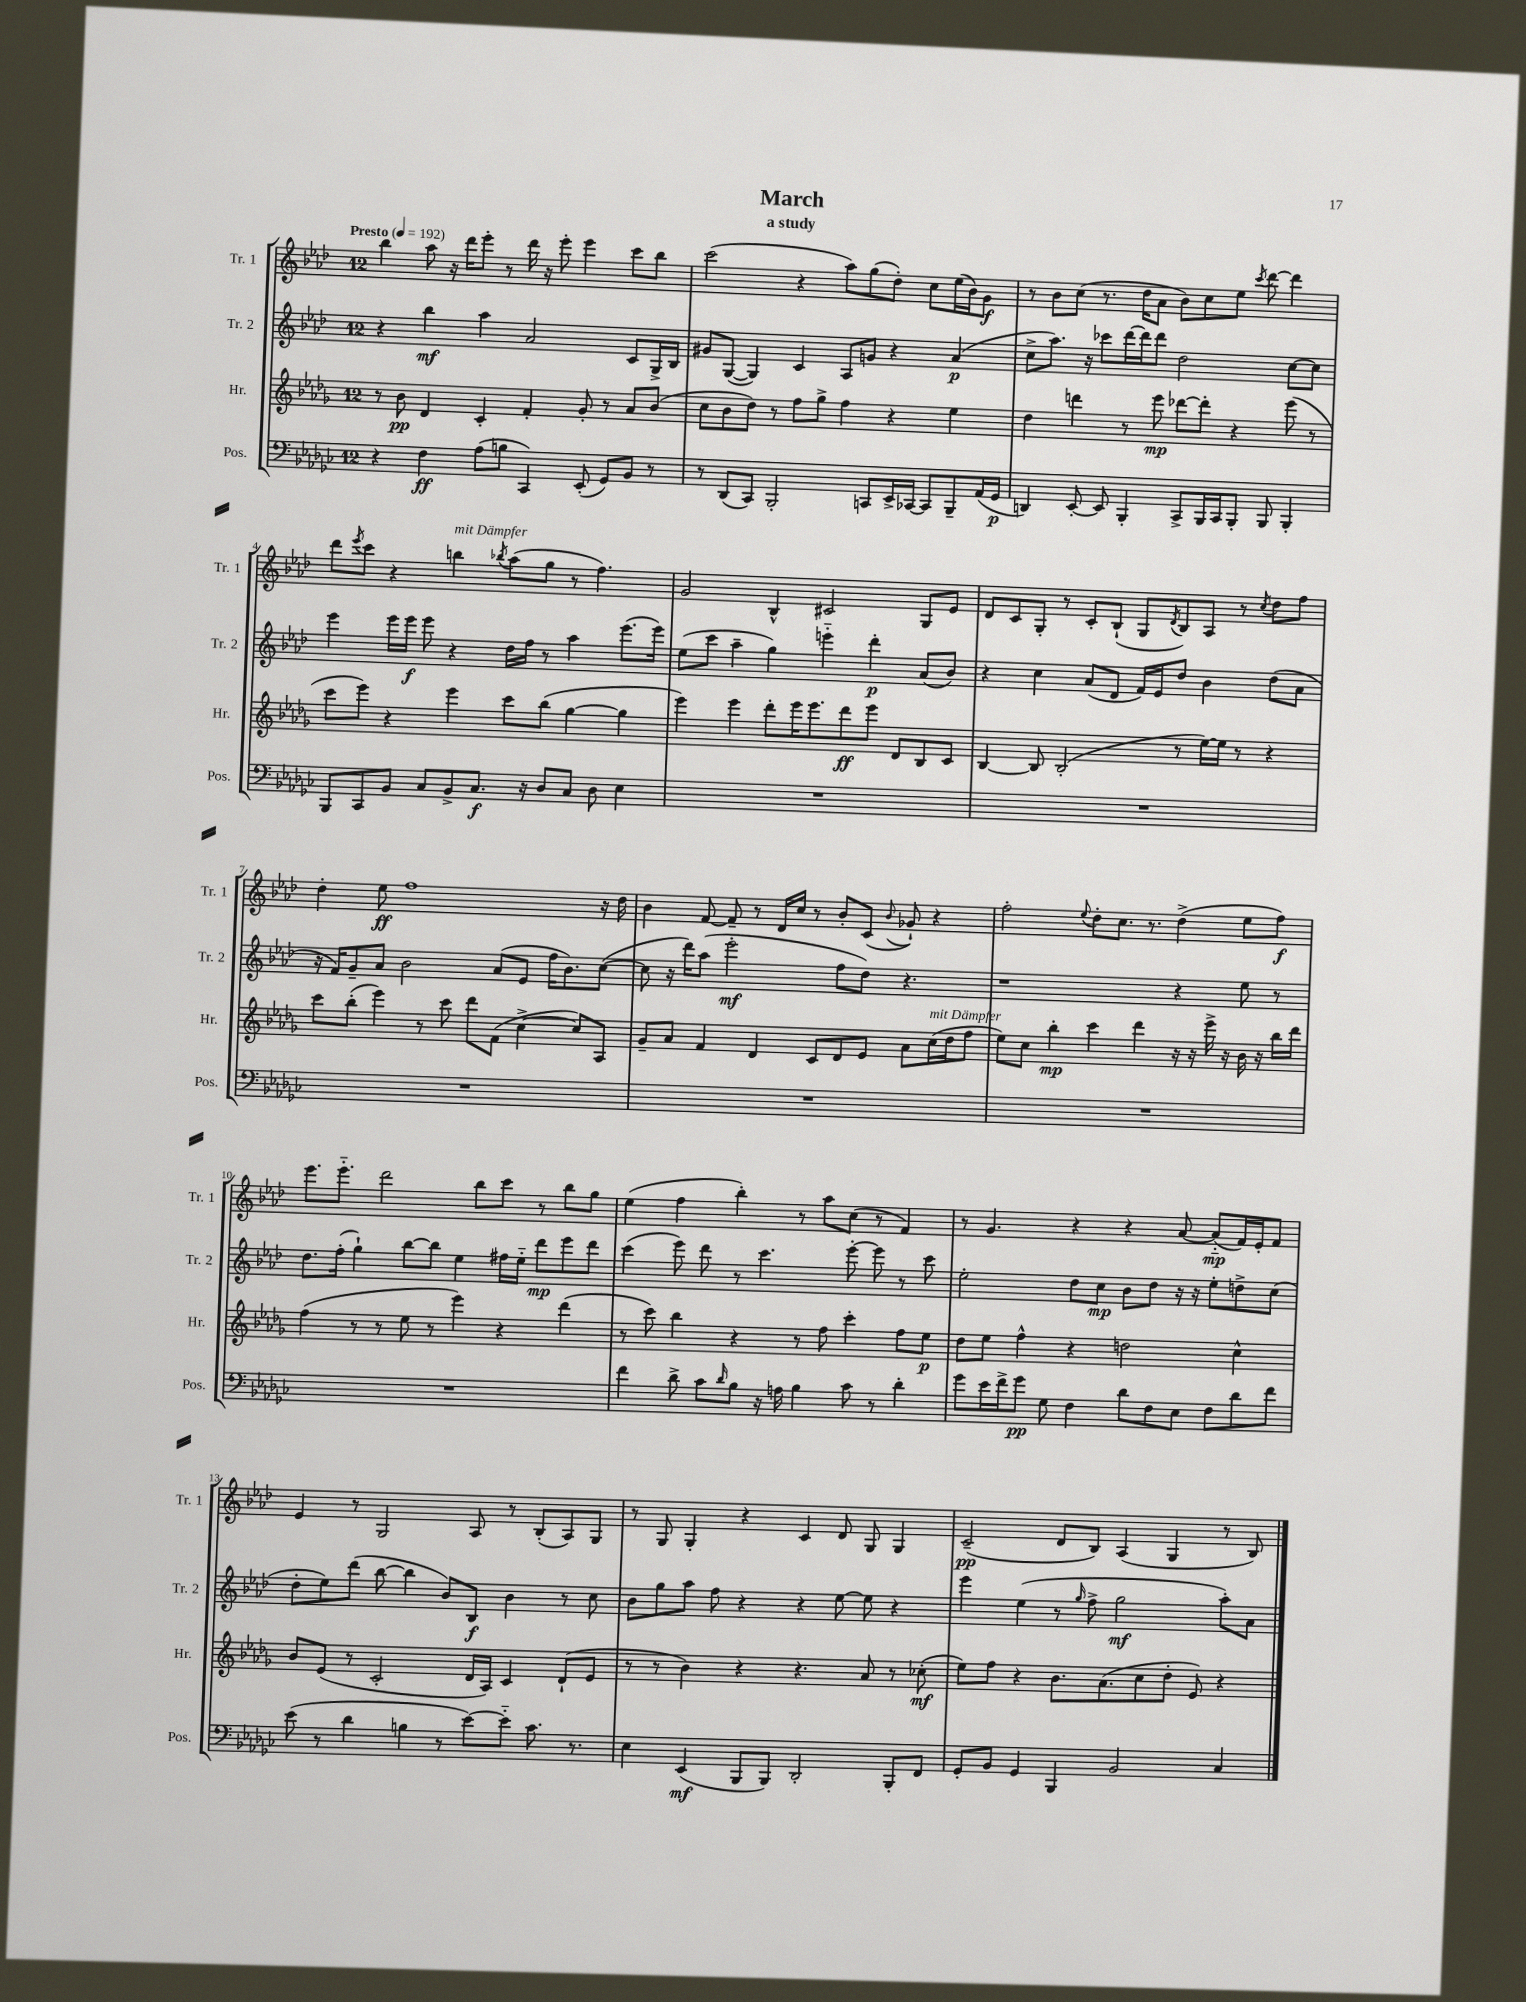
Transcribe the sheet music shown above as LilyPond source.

\header { title = "March" subtitle = "a study" }
<<
\new StaffGroup <<
\new Staff = "s0" \with { instrumentName = "Tr. 1" shortInstrumentName = "Tr. 1" } {
    \clef treble \key aes \major \once \override Staff.TimeSignature.style = #'single-digit \time 12/8 \tempo "Presto" 4 = 192
    bes''4 aes''8 r16 des'''16 ees'''8-. r8 des'''16 r16 ees'''8-. ees'''4 c'''8 bes''8 |
    c'''2( r4 aes''8) g''8( des''8-.) c''8 ees''16( bes'16) g'8\f |
    r8 bes'8 c''8( r8. des''16 aes'8 bes'8) c''8 ees''8 \acciaccatura { c'''8 } des'''8~ des'''4 |
    des'''8 \acciaccatura { ees'''8 } c'''8 r4 b''4^\markup { \italic "mit Dämpfer" } \acciaccatura { bes''8 } aes''8( g''8 r8 f''4.) |
    g'2 bes4-^ cis'2 g8 ees'8 |
    des'8 c'8 g8-. r8 c'8-. bes8-!( g8 \acciaccatura { des'8 } bes8) aes8 r8 \acciaccatura { c''8 } des''8 f''8 |
    des''4-. ees''8\ff f''1 r16 des''16 |
    bes'4 f'8~ f'8-- r8 des'16 c''16 r8 bes'8-. c'8( \appoggiatura { bes'8 } ges'8-!) r4 |
    f''2-. \appoggiatura { ees''8 } des''8-. c''8. r8. des''4->( ees''8 f''8\f) |
    ees'''8. ees'''8.-_ des'''2 bes''8 c'''8 r8 bes''8 g''8 |
    ees''4( f''4 bes''4-.) r8 aes''8 c''8( r8 f'4) |
    r8 g'4. r4 r4 aes'8~ aes'8-_\mp( f'16) ees'16-. f'8 |
    ees'4 r8 g2 aes8 r8 bes8-.( aes8) g8 |
    r8 g8 g4-. r4 c'4 des'8 g8 g4 |
    c'2--\pp( des'8 bes8) aes4( g4 r8 bes8) \bar "|." |
}
\new Staff = "s1" \with { instrumentName = "Tr. 2" shortInstrumentName = "Tr. 2" } {
    \clef treble \key aes \major \once \override Staff.TimeSignature.style = #'single-digit \time 12/8
    r4 bes''4\mf aes''4 aes'2 c'8 g16-> bes16 |
    gis'8 g8~( g4) c'4 aes8 g'8 r4 aes'4\p( |
    c''8-> aes''8.) r16 ces'''8 des'''16~ des'''16 des'''8 des''2 c''8~ c''8 |
    ees'''4 ees'''16 ees'''16\f ees'''8 r4 des''16 f''16 r8 aes''4 ees'''8.( ees'''16) |
    ees''8( c'''8 aes''4-- g''4) e'''4-_ des'''4-.\p aes'8( bes'8) |
    r4 c''4 aes'8( des'8 f'16) ees'16 des''8 bes'4 des''8( aes'8 |
    r16 f'16) g'8-- aes'8 bes'2 aes'8( ees'8 f''16 bes'8.) c''8~( |
    c''8 r16 des'''16) aes''8( ees'''2-.\mf f''8 des''8) r4. |
    r1 r4 ees''8 r8 |
    des''8. f''16-.( g''4-!) bes''8~ bes''8 ees''4 fis''16 ees''16-_ des'''8\mp ees'''8 des'''8 |
    c'''4( ees'''8) des'''8 r8 c'''4. ees'''8~-. ees'''8 r8 c'''8 |
    ees''2-. des''8 c''8\mp bes'8 des''8 r16 r16 ees''8-. d''8-> c''8( |
    des''8-. ees''8) des'''8( bes''8~ bes''4 bes'8) bes8\f bes'4 r8 c''8 |
    bes'8 g''8 aes''8 f''8 r4 r4 ees''8~ ees''8 r4 |
    ees'''4 ees''4( r8 \grace { g''16 } f''8-> g''2\mf aes''8-.) aes'8 \bar "|." |
}
\new Staff = "s2" \with { instrumentName = "Hr." shortInstrumentName = "Hr." } {
    \clef treble \key des \major \once \override Staff.TimeSignature.style = #'single-digit \time 12/8
    r8 bes'8\pp des'4 c'4-. f'4-. ges'8-. r8 aes'8 bes'8( |
    c''8 bes'8 des''8) r8 f''8 ges''8-> f''4 r4 ees''4 |
    des''4 d'''4 r8 ees'''8\mp des'''8~ des'''8-. r4 ees'''8( r8 |
    c'''8 ees'''8) r4 ees'''4 c'''8 bes''8( ges''4~ ges''4 |
    ees'''4) ees'''4 des'''8-. ees'''16 ees'''8. des'''8\ff ees'''8 des'8 bes8 c'8 |
    bes4~ bes8 bes2-.( r8 ees''16~) ees''16 r8 r4 |
    c'''8 bes''8-.( ees'''4) r8 c'''8 des'''8 f'8( c''4~-> c''8) aes8 |
    ges'8-- aes'8 f'4 des'4 c'8 des'8 ees'8 aes'8 c''16^\markup { \italic "mit Dämpfer" }( des''16 f''8 |
    ees''8) c''8 bes''4-.\mp c'''4 des'''4 r16 r16 ees'''16-> r16 bes'16 r16 bes''16 des'''16 |
    f''4( r8 r8 ees''8 r8 ees'''4) r4 des'''4( |
    r8 c'''8) bes''4 r4 r8 f''8 c'''4-. f''8 ees''8\p |
    des''8 ees''8 f''4-^ r4 d''2 c''4-^ |
    bes'8 ees'8( r8 c'2-. des'16 aes16) c'4 des'8-!( ees'8 |
    r8 r8 bes'4) r4 r4. aes'8 r8 ces''8-.\mf( |
    ees''8) f''8 r4 bes'8. aes'8.( c''8 des''8-. ees'8) r4 \bar "|." |
}
\new Staff = "s3" \with { instrumentName = "Pos." shortInstrumentName = "Pos." } {
    \clef bass \key ges \major \once \override Staff.TimeSignature.style = #'single-digit \time 12/8
    r4 f4\ff aes8( b8 ces,4) ees,8-.( ges,8) bes,8 r8 |
    r8 des,8( ces,8) bes,,2-. c,8 ees,16-> ces,16~ ces,8 bes,,8-- aes,16( ges,16\p |
    d,4) ees,8~-. ees,8 bes,,4-. ces,8-> bes,,16 ces,16 bes,,8-. bes,,8 bes,,4-. |
    bes,,8 ces,8 bes,8 ces8 bes,8-> ces8.\f r16 des8 ces8 des8 ees4 |
    R1. |
    R1. |
    R1. |
    R1. |
    R1. |
    R1. |
    f'4 des'8-> ces'8 \grace { des'16 } bes8 r16 a16 bes4 ces'8 r8 des'4-. |
    ges'8 ees'16 f'16-> ges'8\pp ges8 f4 des'8 f8 ees8 f8 des'8 f'8 |
    ees'8( r8 des'4 b4 r8 ees'8~) ees'8-_ ces'8. r8. |
    ees4 ees,4\mf( bes,,8 bes,,8) des,2-. bes,,8-. f,8 |
    ges,8-. bes,8 ges,4 bes,,4 bes,2 ces4 \bar "|." |
}
>>
>>
